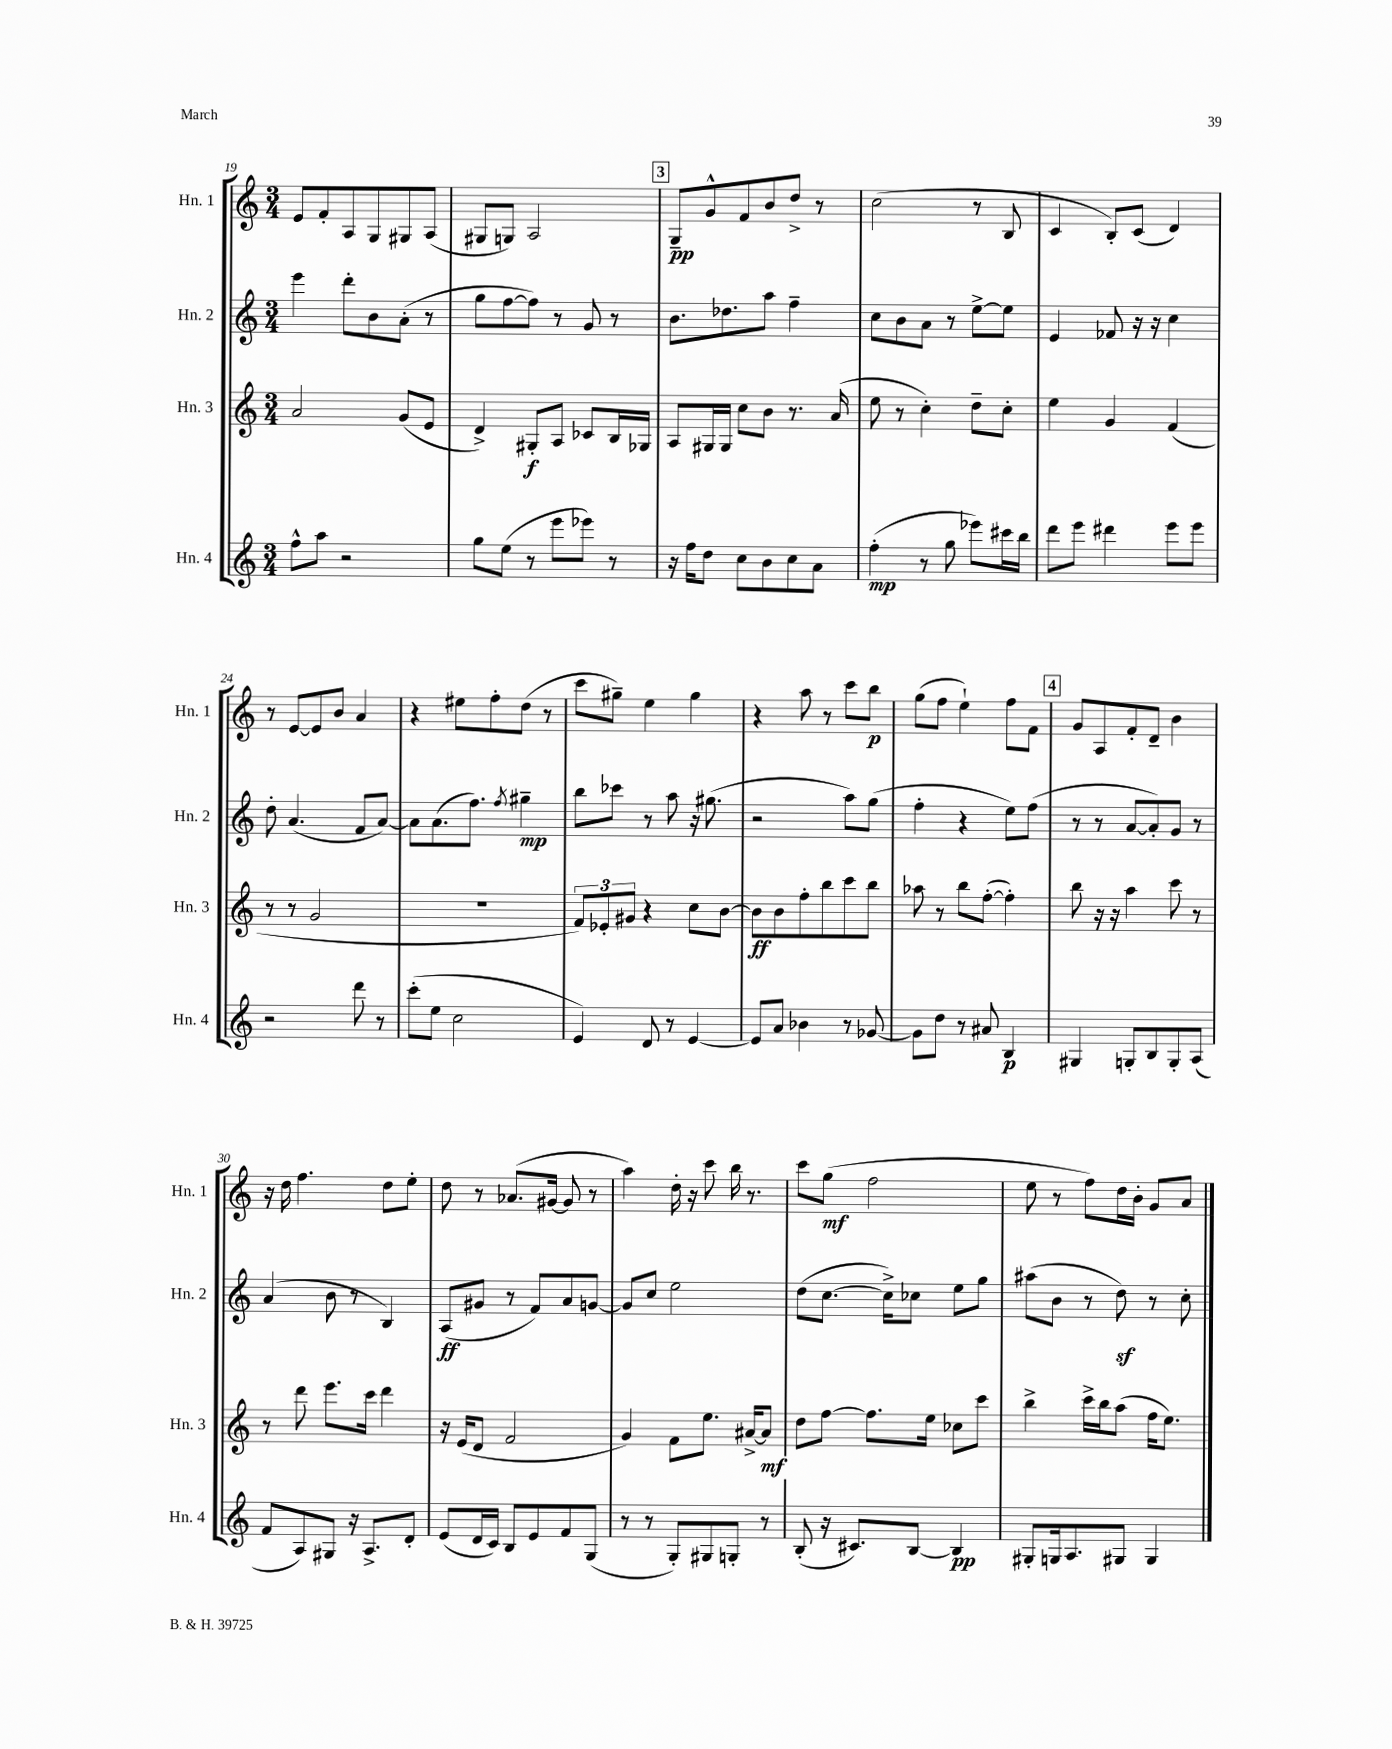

**kern	**dynam	**kern	**dynam	**kern	**dynam	**kern	**dynam
*part4	*part4	*part3	*part3	*part2	*part2	*part1	*part1
*staff4	*staff4	*staff3	*staff3	*staff2	*staff2	*staff1	*staff1
*I"Hn. 4	*	*I"Hn. 3	*	*I"Hn. 2	*	*I"Hn. 1	*
*I'Hn. 4	*	*I'Hn. 3	*	*I'Hn. 2	*	*I'Hn. 1	*
*clefG2	*	*clefG2	*	*clefG2	*	*clefG2	*
*k[]	*	*k[]	*	*k[]	*	*k[]	*
*M3/4	*	*M3/4	*	*M3/4	*	*M3/4	*
=19	=19	=19	=19	=19	=19	=19	=19
8ff^^\L	.	2a/	.	4eee\	.	8e/L	.
8aa\J	.	.	.	.	.	8f'/	.
2r	.	.	.	8ddd'\L	.	8A/	.
.	.	.	.	8b\	.	8G/	.
.	.	(8g/L	.	(8a'\J	.	8G#X/	.
.	.	8e/J	.	8r	.	(8A/J	.
=20	=20	=20	=20	=20	=20	=20	=20
8gg\L	.	4d^/)	.	8gg\L	.	8G#X/L	.
(8ee\J	.	.	.	[8ff\	.	8Gn/J)	.
8r	.	8G#X'/L	f	8ff\J])	.	2A/	.
8eee\L	.	8A/J	.	8r	.	.	.
8eee-X\J)	.	8c-X/L	.	8g/	.	.	.
8r	.	16B/L	.	8r	.	.	.
.	.	16G-X/JJ	.	.	.	.	.
!!LO:REH:place=s1:t=3
=21	=21	=21	=21	=21	=21	=21	=21
16r	.	8A/L	.	8.b\L	.	8G~/L	pp
16ff\KL	.	.	.	.	.	.	.
8dd\J	.	16G#X/L	.	.	.	8g^^/	.
.	.	16G#/JJ	.	8.dd-X\	.	.	.
8cc\L	.	8cc\L	.	.	.	8f/	.
8b\	.	8b\J	.	8aa\J	.	8b/	.
8cc\	.	8.r	.	4ff~\	.	8dd^/J	.
8a\J	.	.	.	.	.	8r	.
.	.	(16a/	.	.	.	.	.
=22	=22	=22	=22	=22	=22	=22	=22
(4ff'\	mp	8ee\	.	8cc\L	.	(2cc\	.
.	.	8r	.	8b\	.	.	.
8r	.	4cc'\)	.	8a\J	.	.	.
8gg\	.	.	.	8r	.	.	.
8eee-X\L)	.	8dd~\L	.	[8ee^\L	.	8r	.
16ccc#X\L	.	8cc'\J	.	8ee\J]	.	8B/	.
16bb\JJ	.	.	.	.	.	.	.
=23	=23	=23	=23	=23	=23	=23	=23
8ddd\L	.	4ee\	.	4e/	.	4c/	.
8eee\J	.	.	.	.	.	.	.
4ddd#X\	.	4g/	.	8f-X/	.	8B'/L)	.
.	.	.	.	16r	.	(8c/J	.
.	.	.	.	16r	.	.	.
8eee\L	.	(4f/	.	4cc\	.	4d/)	.
8eee\J	.	.	.	.	.	.	.
!!LO:LB:g=z
=24	=24	=24	=24	=24	=24	=24	=24
2r	.	8r	.	8dd'\	.	8r	.
.	.	8r	.	(4.a/	.	[8e/L	.
.	.	2g/	.	.	.	8e/]	.
.	.	.	.	.	.	8b/J	.
8ddd\	.	.	.	8f/L	.	4a/	.
8r	.	.	.	[8a/J)	.	.	.
=25	=25	=25	=25	=25	=25	=25	=25
(8ccc'\L	.	2.r	.	8a\L]	.	4r	.
8ee\J	.	.	.	(8.a\	.	.	.
2cc\	.	.	.	.	.	8ee#X\L	.
.	.	.	.	8.ff\J)	.	.	.
.	.	.	.	.	.	8ff'\	.
.	.	.	.	8qff/	.	.	.
.	.	.	.	4gg#X~\	mp	(8dd\J	.
.	.	.	.	.	.	8r	.
=26	=26	=26	=26	=26	=26	=26	=26
4e/)	.	12f/L)	.	8bb\L	.	8ccc\L	.
.	.	12e-X'/	.	.	.	.	.
.	.	.	.	8ccc-X\J	.	8gg#X~\J)	.
.	.	12g#X/J	.	.	.	.	.
8d/	.	4r	.	8r	.	4ee\	.
8r	.	.	.	8aa\	.	.	.
[4e/	.	8cc\L	.	16r	.	4gg#\	.
.	.	.	.	(8.gg#X\	.	.	.
.	.	[8b\J	.	.	.	.	.
=27	=27	=27	=27	=27	=27	=27	=27
8e/L]	.	8b\L]	ff	2r	.	4r	.
8a/J	.	8b\	.	.	.	.	.
4b-X\	.	8ff'\	.	.	.	8aa\	.
.	.	8bb\	.	.	.	8r	.
8r	.	8ccc\	.	8aa\L)	.	8ccc\L	.
[8g-X/	.	8bb\J	.	(8gg\J	.	8bb\J	p
=28	=28	=28	=28	=28	=28	=28	=28
8g-\L]	.	8aa-X\	.	4ff'\	.	(8gg\L	.
8dd\J	.	8r	.	.	.	8ff\J	.
8r	.	8bb\L	.	4r	.	4ee`\)	.
8a#X/	.	([8ff'\J	.	.	.	.	.
4B/	p	4ff'\])	.	8ee\L)	.	8ff\L	.
.	.	.	.	(8ff\J	.	8f\J	.
!!LO:REH:place=s1:t=4
=29	=29	=29	=29	=29	=29	=29	=29
4G#X/	.	8bb\	.	8r	.	8g/L	.
.	.	16r	.	8r	.	8A/	.
.	.	16r	.	.	.	.	.
8Gn'/L	.	4aa\	.	[8a/L	.	8f'/	.
8B/	.	.	.	8a'/])	.	8d~/J	.
8G'/	.	8ccc\	.	8g/J	.	4b\	.
(8A/J	.	8r	.	8r	.	.	.
!!LO:LB:g=z
=30	=30	=30	=30	=30	=30	=30	=30
8f/L	.	8r	.	(4a/	.	16r	.
.	.	.	.	.	.	16dd\	.
8A/)	.	8ddd\	.	.	.	4.ff\	.
8G#X/J	.	8.eee\L	.	8b\	.	.	.
16r	.	.	.	8r	.	.	.
8.A^/L	.	16ccc\Jk	.	.	.	.	.
.	.	4ddd\	.	4B/)	.	8dd\L	.
8d'/J	.	.	.	.	.	8ee'\J	.
=31	=31	=31	=31	=31	=31	=31	=31
(8e/L	.	16r	.	(8A/L	ff	8dd\	.
.	.	(16e/KL	.	.	.	.	.
16d/L	.	8d/J	.	8g#X/J	.	8r	.
16c/JJ)	.	.	.	.	.	.	.
8B/L	.	2f/	.	8r	.	(8.a-X/L	.
8e/	.	.	.	8f/L)	.	.	.
.	.	.	.	.	.	[16g#X/Jk	.
8f/	.	.	.	8a/	.	8g#/]	.
(8G/J	.	.	.	[8gn/J	.	8r	.
=32	=32	=32	=32	=32	=32	=32	=32
8r	.	4g/)	.	8g/L]	.	4aa\)	.
8r	.	.	.	8cc/J	.	.	.
8G'/L)	.	8f\L	.	2ee\	.	16dd'\	.
.	.	.	.	.	.	16r	.
8G#X/	.	8.ee\J	.	.	.	8ccc\	.
8Gn'/J	.	.	.	.	.	16bb\	.
.	.	[16a#X^/KL	.	.	.	8.r	.
8r	.	8a#/J]	mf	.	.	.	.
=33	=33	=33	=33	=33	=33	=33	=33
(8B'/	.	8dd\L	.	(8dd\L	.	8ccc\L	.
16r	.	[8ff\J	.	[8.cc\J	.	(8gg\J	mf
8.c#X/L)	.	.	.	.	.	.	.
.	.	8.ff\L]	.	.	.	2ff\	.
.	.	.	.	16cc^\KL])	.	.	.
[8B/J	.	.	.	8cc-X\J	.	.	.
.	.	16ee\Jk	.	.	.	.	.
4B/]	pp	8cc-X\L	.	8ee\L	.	.	.
.	.	8ccc\J	.	8gg\J	.	.	.
=34	=34	=34	=34	=34	=34	=34	=34
8G#X'/L	.	4bb^\	.	(8aa#X\L	.	8ee\	.
16Gn/k	.	.	.	8b\J	.	8r	.
8.A/	.	.	.	.	.	.	.
.	.	16ccc^\LL	.	8r	.	8ff\L)	.
.	.	16bb\J	.	.	.	.	.
8G#X/J	.	(8aa\J	.	8ddz\)	.	16dd\L	.
.	.	.	.	.	.	16b'\JJ	.
4G#/	.	16ff\KL	.	8r	.	8g/L	.
.	.	8.ee\J)	.	.	.	.	.
.	.	.	.	8cc'\	.	8a/J	.
==	==	==	==	==	==	==	==
*-	*-	*-	*-	*-	*-	*-	*-
